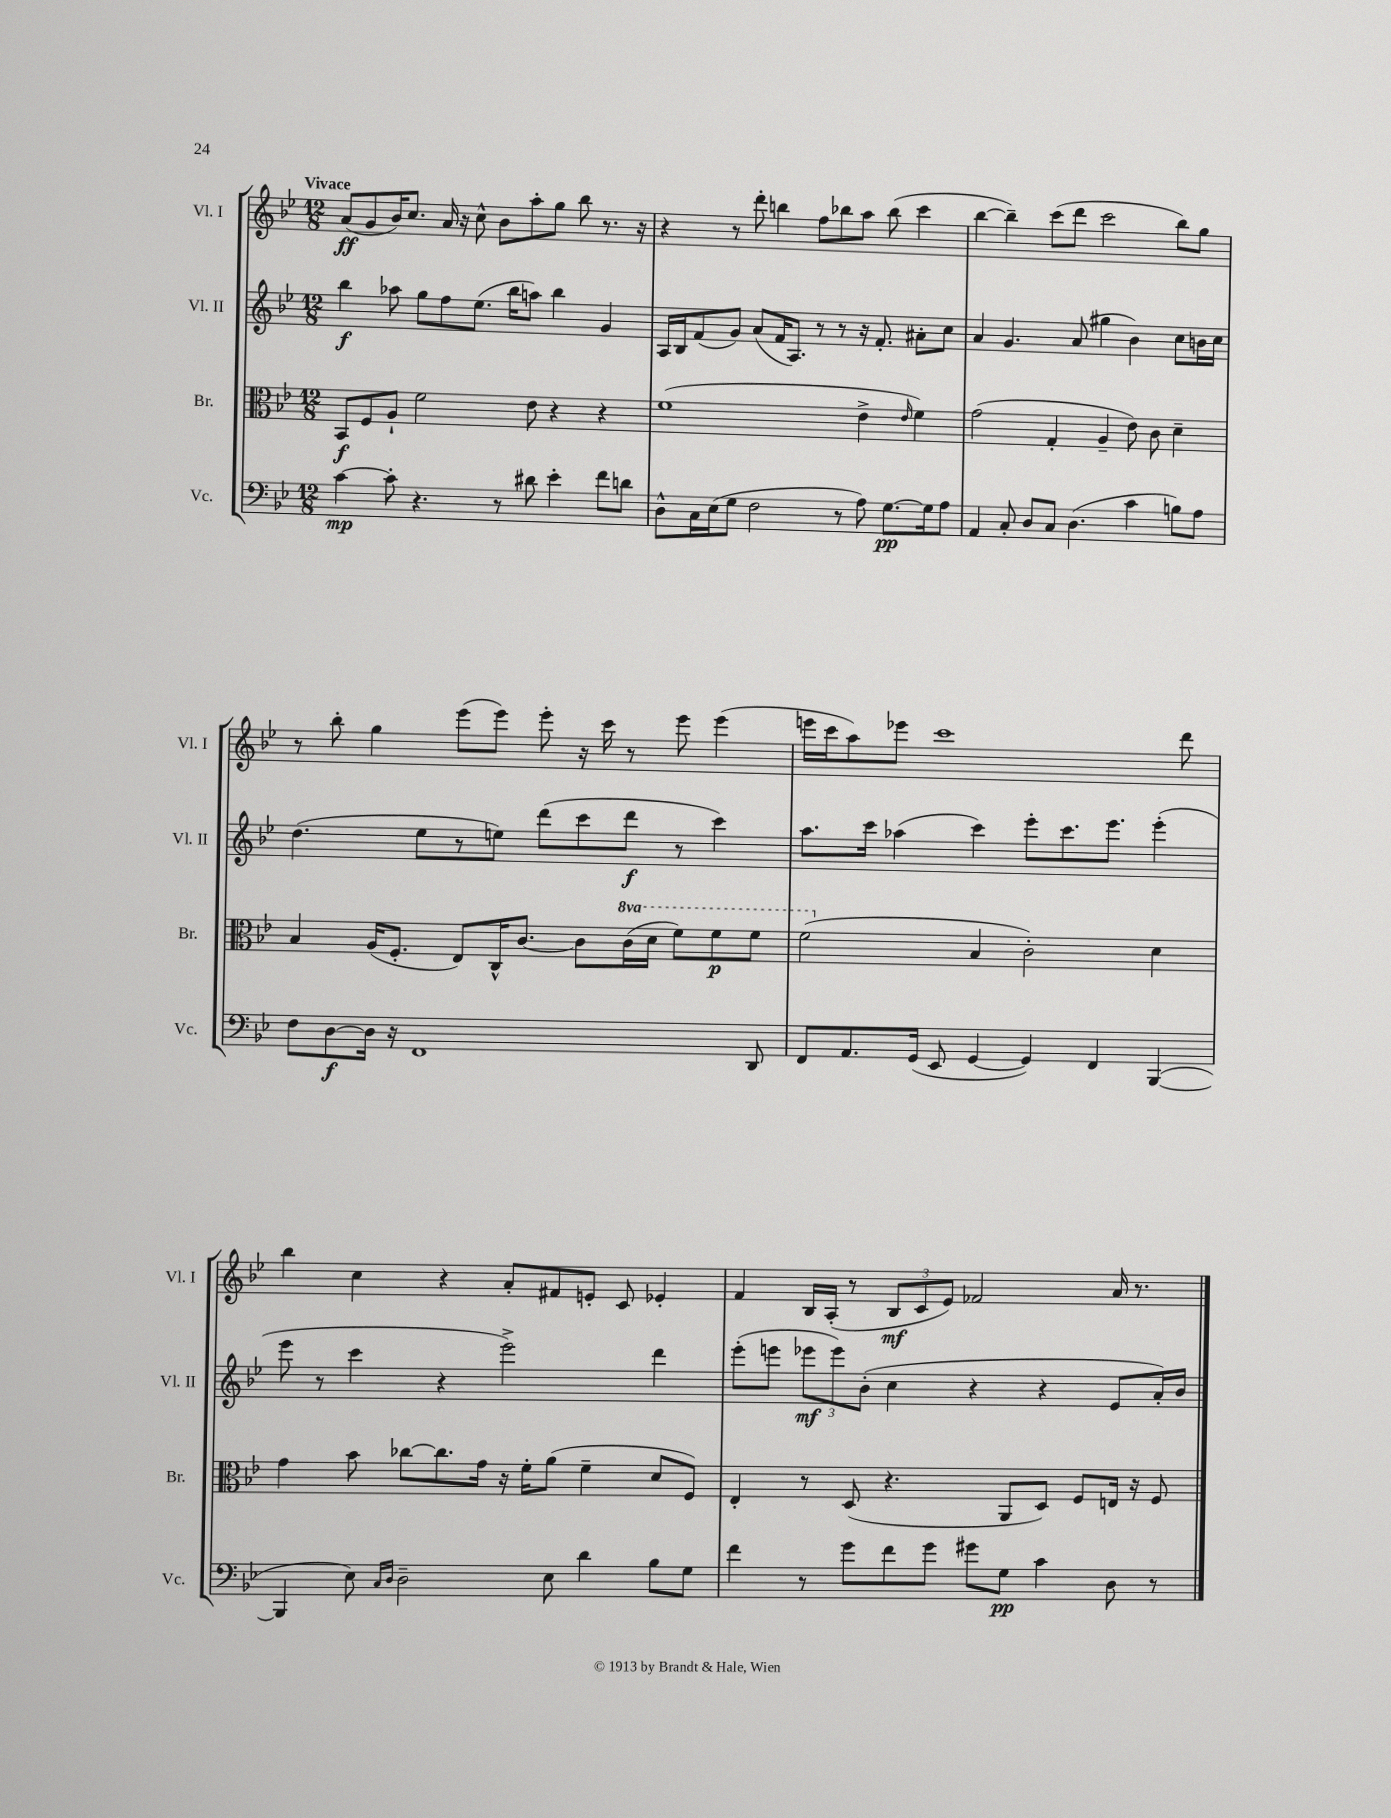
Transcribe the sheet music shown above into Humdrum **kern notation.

**kern	**dynam	**kern	**dynam	**kern	**dynam	**kern	**dynam
*part4	*part4	*part3	*part3	*part2	*part2	*part1	*part1
*staff4	*staff4	*staff3	*staff3	*staff2	*staff2	*staff1	*staff1
*I"Vc.	*	*I"Br.	*	*I"Vl. II	*	*I"Vl. I	*
*I'Vc.	*	*I'Br.	*	*I'Vl. II	*	*I'Vl. I	*
*clefF4	*	*clefC3	*	*clefG2	*	*clefG2	*
*k[b-e-]	*	*k[b-e-]	*	*k[b-e-]	*	*k[b-e-]	*
*M12/8	*	*M12/8	*	*M12/8	*	*M12/8	*
=1	=1	=1	=1	=1	=1	=1	=1
!	!	!	!	!	!	!LO:TX:a:B:t=Vivace	!
[4c\	mp	8BB-/L	f	4bb-\	f	(8a/L	ff
.	.	8F/	.	.	.	8g/	.
8c'\]	.	8A`/J	.	8aa-X\	.	16b-/K)	.
.	.	.	.	.	.	8.cc/J	.
4.r	.	2f\	.	8gg\L	.	.	.
.	.	.	.	8ff\	.	16a/	.
.	.	.	.	.	.	16r	.
.	.	.	.	(8.ee-\J	.	8cc^^\	.
8r	.	.	.	.	.	8b-\L	.
.	.	.	.	16bb-\KL	.	.	.
8d#X\	.	8e-\	.	8aan\J)	.	8aa'\	.
4e-'\	.	4r	.	4bb-\	.	8gg\J	.
.	.	.	.	.	.	8bb-\	.
8f\L	.	4r	.	4g/	.	8.r	.
8dn\J	.	.	.	.	.	.	.
.	.	.	.	.	.	16r	.
=2	=2	=2	=2	=2	=2	=2	=2
8D^^\L	.	(1f	.	16A/LL	.	4r	.
.	.	.	.	16B-/J	.	.	.
16C\L	.	.	.	(8f/	.	.	.
(16E-\J	.	.	.	.	.	.	.
8G\J	.	.	.	8g/J)	.	8r	.
2F\	.	.	.	(8a/L	.	8ddd'\	.
.	.	.	.	16f/K	.	4bbn\	.
.	.	.	.	8.A/J)	.	.	.
.	.	.	.	8r	.	8ff\L	.
8r	.	.	.	8r	.	8bb-X\	.
8A\)	.	4e-^\	.	16r	.	8aa\J	.
.	.	.	.	8.f'/	.	.	.
[8.G\L	pp	.	.	.	.	(8bb-\	.
.	.	16qqe-/	.	.	.	.	.
.	.	4f\)	.	8a#X'\L	.	4ccc\	.
16G\k]	.	.	.	.	.	.	.
8A\J	.	.	.	8cc\J	.	.	.
=3	=3	=3	=3	=3	=3	=3	=3
4AA/	.	(2g\	.	4a/	.	[4bb-\	.
8C'/	.	.	.	4.g/	.	4bb-~\])	.
8D/L	.	.	.	.	.	.	.
8C/J	.	4G'/	.	.	.	(8ccc\L	.
(4.D\	.	.	.	(8a/	.	8ddd\J	.
.	.	4A~/	.	4gg#X\	.	2ccc\	.
4c\	.	8e-\)	.	4b-\)	.	.	.
.	.	8c\	.	.	.	.	.
8Bn\L)	.	4d~\	.	8cc\L	.	8bb-\L)	.
8A\J	.	.	.	16bn\L	.	8gg\J	.
.	.	.	.	16cc\JJ	.	.	.
!!LO:LB:g=z
=4	=4	=4	=4	=4	=4	=4	=4
8F\L	.	4B-/	.	(4.dd\	.	8r	.
[8D\	f	.	.	.	.	8bb-'\	.
16D\Jk]	.	(16A/KL	.	.	.	4gg\	.
16r	.	8.F'/J	.	.	.	.	.
1FF	.	.	.	8ee-\L	.	.	.
.	.	8E-/L)	.	8r	.	(8eee-\L	.
.	.	16C^^/K	.	8een\J)	.	8eee-\J)	.
.	.	[8.c/J	.	.	.	.	.
.	.	.	.	(8ddd\L	.	8eee-'\	.
.	.	8c\L]	.	8ccc\	.	16r	.
.	.	.	.	.	.	16ccc\	.
*	*	*8va	*	*	*	*	*
.	.	(16cc\L	.	8ddd\J	f	8r	.
.	.	16dd\JJ	.	.	.	.	.
.	.	8ff\L)	.	8r	.	8eee-\	.
.	.	8ff\	p	4ccc\)	.	(4eee-\	.
8DD/	.	8ff\J	.	.	.	.	.
=5	=5	=5	=5	=5	=5	=5	=5
8FF/L	.	(2ff\	.	8.aa\L	.	16eeen\LL	.
.	.	.	.	.	.	16ccc\J	.
8.AA/	.	.	.	.	.	8aa\)	.
.	.	.	.	16ccc\Jk	.	.	.
.	.	.	.	(4aa-X\	.	8eee-X\J	.
(16GG/Jk	.	.	.	.	.	.	.
8EE-/	.	.	.	.	.	1ccc	.
*	*	*X8va	*	*	*	*	*
[4GG/	.	4B-/	.	4ccc\)	.	.	.
4GG/])	.	2c'\)	.	8eee-'\L	.	.	.
.	.	.	.	8.ccc\	.	.	.
4FF/	.	.	.	.	.	.	.
.	.	.	.	8.eee-\J	.	.	.
([4BBB-/	.	4d\	.	(4eee-'\	.	.	.
.	.	.	.	.	.	8ddd\	.
!!LO:LB:g=z
=6	=6	=6	=6	=6	=6	=6	=6
4BBB-/]	.	4g\	.	8eee-\	.	4bb-\	.
.	.	.	.	8r	.	.	.
8E-\)	.	8b-\	.	4ccc\	.	4cc\	.
16qqC/LL	.	.	.	.	.	.	.
16qqD/JJ	.	.	.	.	.	.	.
2D~\	.	[8cc-X\L	.	.	.	.	.
.	.	8.cc-\]	.	4r	.	4r	.
.	.	16g\Jk	.	.	.	.	.
.	.	16r	.	2eee-^\)	.	8a'/L	.
.	.	16f'\KL	.	.	.	.	.
8E-\	.	(8a\J	.	.	.	8f#X/	.
4d\	.	4f~\	.	.	.	8en'/J	.
.	.	.	.	.	.	8c/	.
8B-\L	.	8d/L	.	4ddd\	.	4e-X'/	.
8G\J	.	8F/J)	.	.	.	.	.
=7	=7	=7	=7	=7	=7	=7	=7
4f\	.	4E-'/	.	(8eee-'\L	.	4f/	.
.	.	.	.	8eeen\J	.	.	.
8r	.	8r	.	12eee-X\L	mf	16B-/LL	.
.	.	.	.	.	.	(16A'/JJ	.
.	.	.	.	12eee-\)	.	.	.
8g\L	.	(8D/	.	.	.	8r	.
.	.	.	.	(12b-'\J	.	.	.
8f\	.	4.r	.	4cc\	.	12B-/L	mf
.	.	.	.	.	.	12c/	.
8g\J	.	.	.	.	.	.	.
.	.	.	.	.	.	12e-/J)	.
8g#X\L	.	.	.	4r	.	2f-X/	.
8G\J	pp	8AA/L	.	.	.	.	.
4c\	.	8D/J)	.	4r	.	.	.
.	.	8F/L	.	.	.	.	.
8D\	.	16En/Jk	.	8e-/L	.	16a/	.
.	.	16r	.	.	.	8.r	.
8r	.	8F/	.	16a'/L)	.	.	.
.	.	.	.	16b-/JJ	.	.	.
==	==	==	==	==	==	==	==
*-	*-	*-	*-	*-	*-	*-	*-
